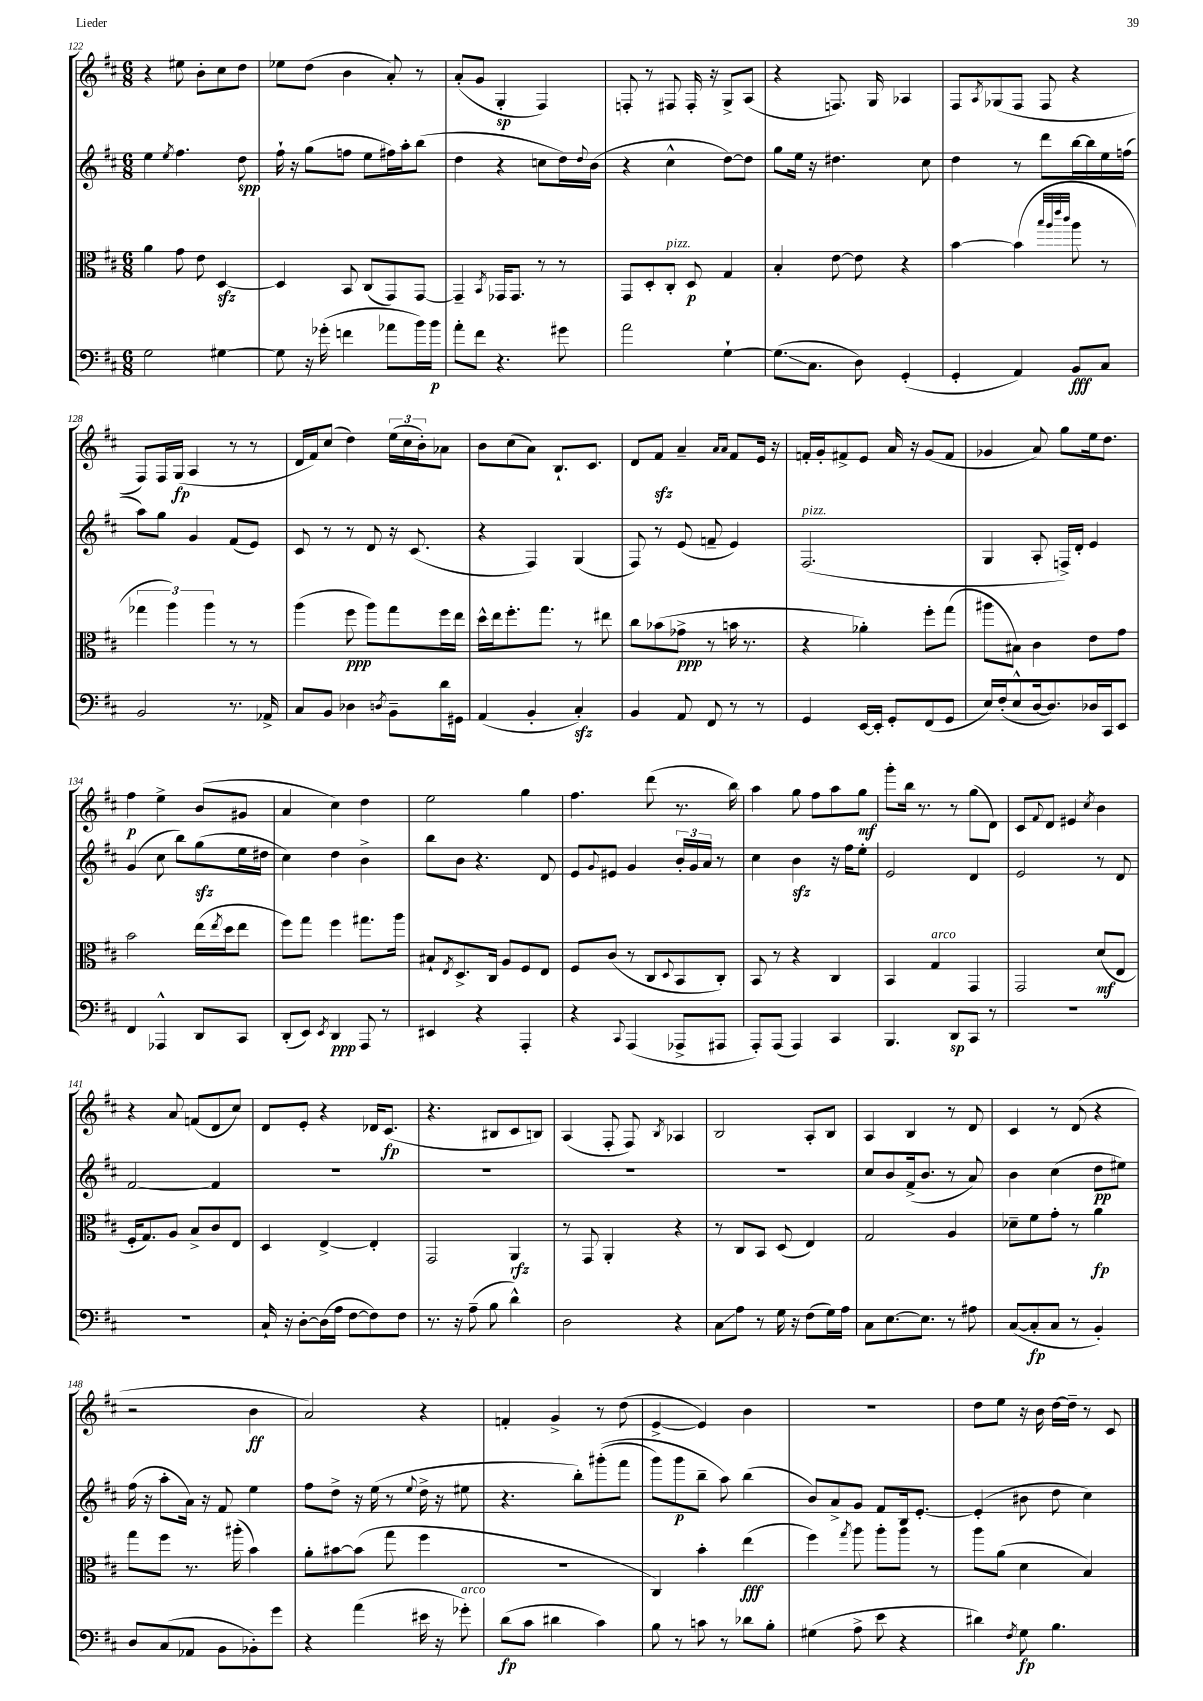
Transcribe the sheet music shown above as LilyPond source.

<<
\new StaffGroup <<
\new Staff = "s0" {
    \clef treble \key d \major \numericTimeSignature \time 6/8
    r4 eis''8 b'8-. cis''8 d''8 |
    ees''8 d''8( b'4 a'8-.) r8 |
    a'8-.( g'8 g4-.\sp fis4) |
    f8-. r8 fis8 fis16-. r16 g8-> a8( |
    r4 f8.) g16 aes4 |
    fis8 \acciaccatura { a8 } ges8( fis8 fis8 r4 |
    fis8) fis16 g16\fp( a4 r8 r8 |
    d'16 fis'16) cis''8( d''4) \tuplet 3/2 { e''16( cis''16 b'16-.) } aes'8 |
    b'8 cis''8( a'8) b8.-! cis'8. |
    d'8 fis'8\sfz a'4-- \grace { a'16 a'16 } fis'8 e'16 r16 |
    f'16-. g'16-. fis'8-> e'8 a'16 r16 g'8( fis'8 |
    ges'4 a'8) g''8 e''16 d''8. |
    fis''4\p e''4-> b'8( gis'8 |
    a'4 cis''4) d''4 |
    e''2 g''4 |
    fis''4. d'''8( r8. b''16) |
    a''4 g''8 fis''8 a''8 g''8\mf |
    g'''8-. b''16 r8. r8 g''8( d'8) |
    cis'8 \appoggiatura { fis'8 } d'8 eis'4 \acciaccatura { cis''8 } b'4 |
    r4 a'8 f'8( d'8 cis''8) |
    d'8 e'8-. r4 des'16 cis'8.\fp( |
    r4. bis8 cis'8 b8) |
    a4( fis8-. fis8) \acciaccatura { b8 } aes4 |
    b2 a8-. b8 |
    a4 b4 r8 d'8 |
    cis'4 r8 d'8( r4 |
    r2 b'4\ff |
    a'2) r4 |
    f'4-. g'4-> r8 d''8( |
    e'4~-> e'4) b'4 |
    R2. |
    d''8 e''8 r16 b'16 d''16~ d''16-- r8 cis'8 \bar "|." |
}
\new Staff = "s1" {
    \clef treble \key d \major \numericTimeSignature \time 6/8
    e''4 \acciaccatura { e''8 } fis''4. d''8\spp |
    fis''16-! r16 g''8( f''8 e''8 fis''16) a''16-. b''8( |
    d''4 r4 c''8 d''16) \appoggiatura { d''8 } b'16( |
    r4 cis''4-^ d''8~) d''8 |
    g''8 e''16 r16 dis''4. cis''8 |
    d''4 r8 d'''8 b''16~ b''16 e''16 f''16( |
    a''8) g''8 g'4 fis'8( e'8) |
    cis'8 r8 r8 d'8 r16 cis'8.( |
    r4 fis4) g4( |
    fis8) r8 e'8( f'8-- e'4) |
    fis2.^\markup { \italic "pizz." }( |
    g4 a8-. f16->) d'16-. e'4 |
    g'4( cis''8 b''8) g''8\sfz( e''16 dis''16 |
    cis''4) d''4 b'4-> |
    b''8 b'8 r4. d'8 |
    e'8 \appoggiatura { g'8 } eis'8 g'4 \tuplet 3/2 { b'16-. g'16 a'16 } r8 |
    cis''4 b'4\sfz r16 fis''16 e''8-. |
    e'2 d'4 |
    e'2 r8 d'8 |
    fis'2~ fis'4 |
    R2. |
    R2. |
    R2. |
    R2. |
    cis''8 b'8 fis'16->( b'8. r8 a'8) |
    b'4 cis''4( d''8\pp eis''8) |
    fis''16( r16 a''8-. a'16) r16 fis'8 e''4 |
    fis''8 d''8-> r16 e''16( r8 \appoggiatura { e''8 } d''16-> r16 eis''8 |
    r4. b''8-.) gis'''8-.(\( fis'''8 |
    g'''8) g'''8\p b''8-- a''8\) b''4( |
    b'8) a'8-> g'8 fis'8 b16 e'8.~-. |
    e'4-.( bis'8 d''8 cis''4) \bar "|." |
}
\new Staff = "s2" {
    \clef alto \key d \major \numericTimeSignature \time 6/8
    a'4 g'8 e'8 d4~\sfz |
    d4 b,8 cis8( g,8) g,8~ |
    g,4-- \acciaccatura { b,8 } ges,16 ges,8. r8 r8 |
    g,8 d8-. cis8-.^\markup { \italic "pizz." } d8\p g4 |
    b4-. e'8~ e'8 r4 |
    b'4~ b'4( \grace { b''32 a''32 e'''32 cis'''32 } a''8 r8 |
    \tuplet 3/2 { ges''4 a''4) a''4 } r8 r8 |
    a''4( fis''8\ppp a''8) g''8 fis''16 e''16 |
    d''16-^ e''16 fis''8.-. g''8. r8 eis''8 |
    cis''8 bes'8( ges'8->\ppp r8 b'16 r8. |
    r4 aes'4-.) fis''8-. g''8( |
    ais''8 bis8) cis'4 e'8 g'8 |
    b'2 e''16( \acciaccatura { e''8 } d''16 e''8 |
    fis''8) g''8 fis''4 gis''8. a''16 |
    bis8-! \acciaccatura { e8 } d8.-> cis16 a8 fis8 e8 |
    fis8 cis'8( r8 cis8 \appoggiatura { d8 } b,8 cis8-.) |
    b,8 r8 r4 cis4 |
    b,4 g4^\markup { \italic "arco" } g,4 |
    g,2 d'8\mf( e8 |
    fis16-. g8.) a8 b8-> cis'8 e8 |
    d4 e4~-> e4-. |
    g,2 a,4\rfz |
    r8 g,8 a,4-. r4 |
    r8 cis8 b,8 d8( e4) |
    g2 a4 |
    des'8-- fis'8 g'8-. r8 a'4\fp |
    g''8 fis''8 r8. ais''16-.( b'4) |
    a'8-. bis'8~ bis'8( g''8 fis''4 |
    R2. |
    cis4) b'4-. e''4\fff( |
    fis''4) \acciaccatura { g''8 } a''8 a''8-. a''8 r8 |
    a''8 a'8( d'4 b4) \bar "|." |
}
\new Staff = "s3" {
    \clef bass \key d \major \numericTimeSignature \time 6/8
    g2 gis4~ |
    gis8 r16 ges'16-.( f'4 aes'8 b'16) b'16\p |
    a'8-. fis'8 r4. gis'8 |
    a'2 g4~-! |
    g8.\glissando( cis8. d8) g,4-.( |
    g,4-. a,4) b,8\fff cis8 |
    b,2 r8. aes,16-> |
    cis8 b,8 des4 \acciaccatura { d8 } b,8-- d'16 gis,16 |
    a,4( b,4-. cis4-.\sfz) |
    b,4 a,8 fis,8 r8 r8 |
    g,4 e,16~ e,16-. g,8-. fis,8( g,8 |
    e16) fis16-.( e8-^ d16~ d8.) des16 cis,16 e,8 |
    fis,4 aes,,4-^ d,8 cis,8 |
    d,8-.( e,8) \acciaccatura { e,8 } d,4\ppp a,,8 r8 |
    eis,4 r4 a,,4-. |
    r4 \appoggiatura { cis,8 } a,,4( aes,,8-> ais,,8 |
    a,,8-.) a,,8( a,,4) cis,4 |
    b,,4. d,8\sp cis,8 r8 |
    R2. |
    R2. |
    cis16-! r16 d8~-. d16( a16 fis8~ fis8) fis8 |
    r8. r16 a8--( b8 d'4-^) |
    d2 r4 |
    cis8\glissando a8 r8 g16 r16 fis8( g16) a16 |
    cis8 e8.~ e8. r8 ais8 |
    cis8~( cis8-.\fp cis8 r8 b,4-.) |
    d8 cis8( aes,8 b,8 bes,8-.) g'8 |
    r4 a'4( eis'16 r16 ges'8-.^\markup { \italic "arco" }) |
    d'8\fp( cis'8 dis'4 cis'4) |
    b8 r8 c'8 r8 des'8 b8-. |
    gis4( a8-> e'8 r4 |
    dis'4) \acciaccatura { fis8 } g8\fp b4. \bar "|." |
}
>>
>>
\layout { \context { \Score currentBarNumber = #122 } }
